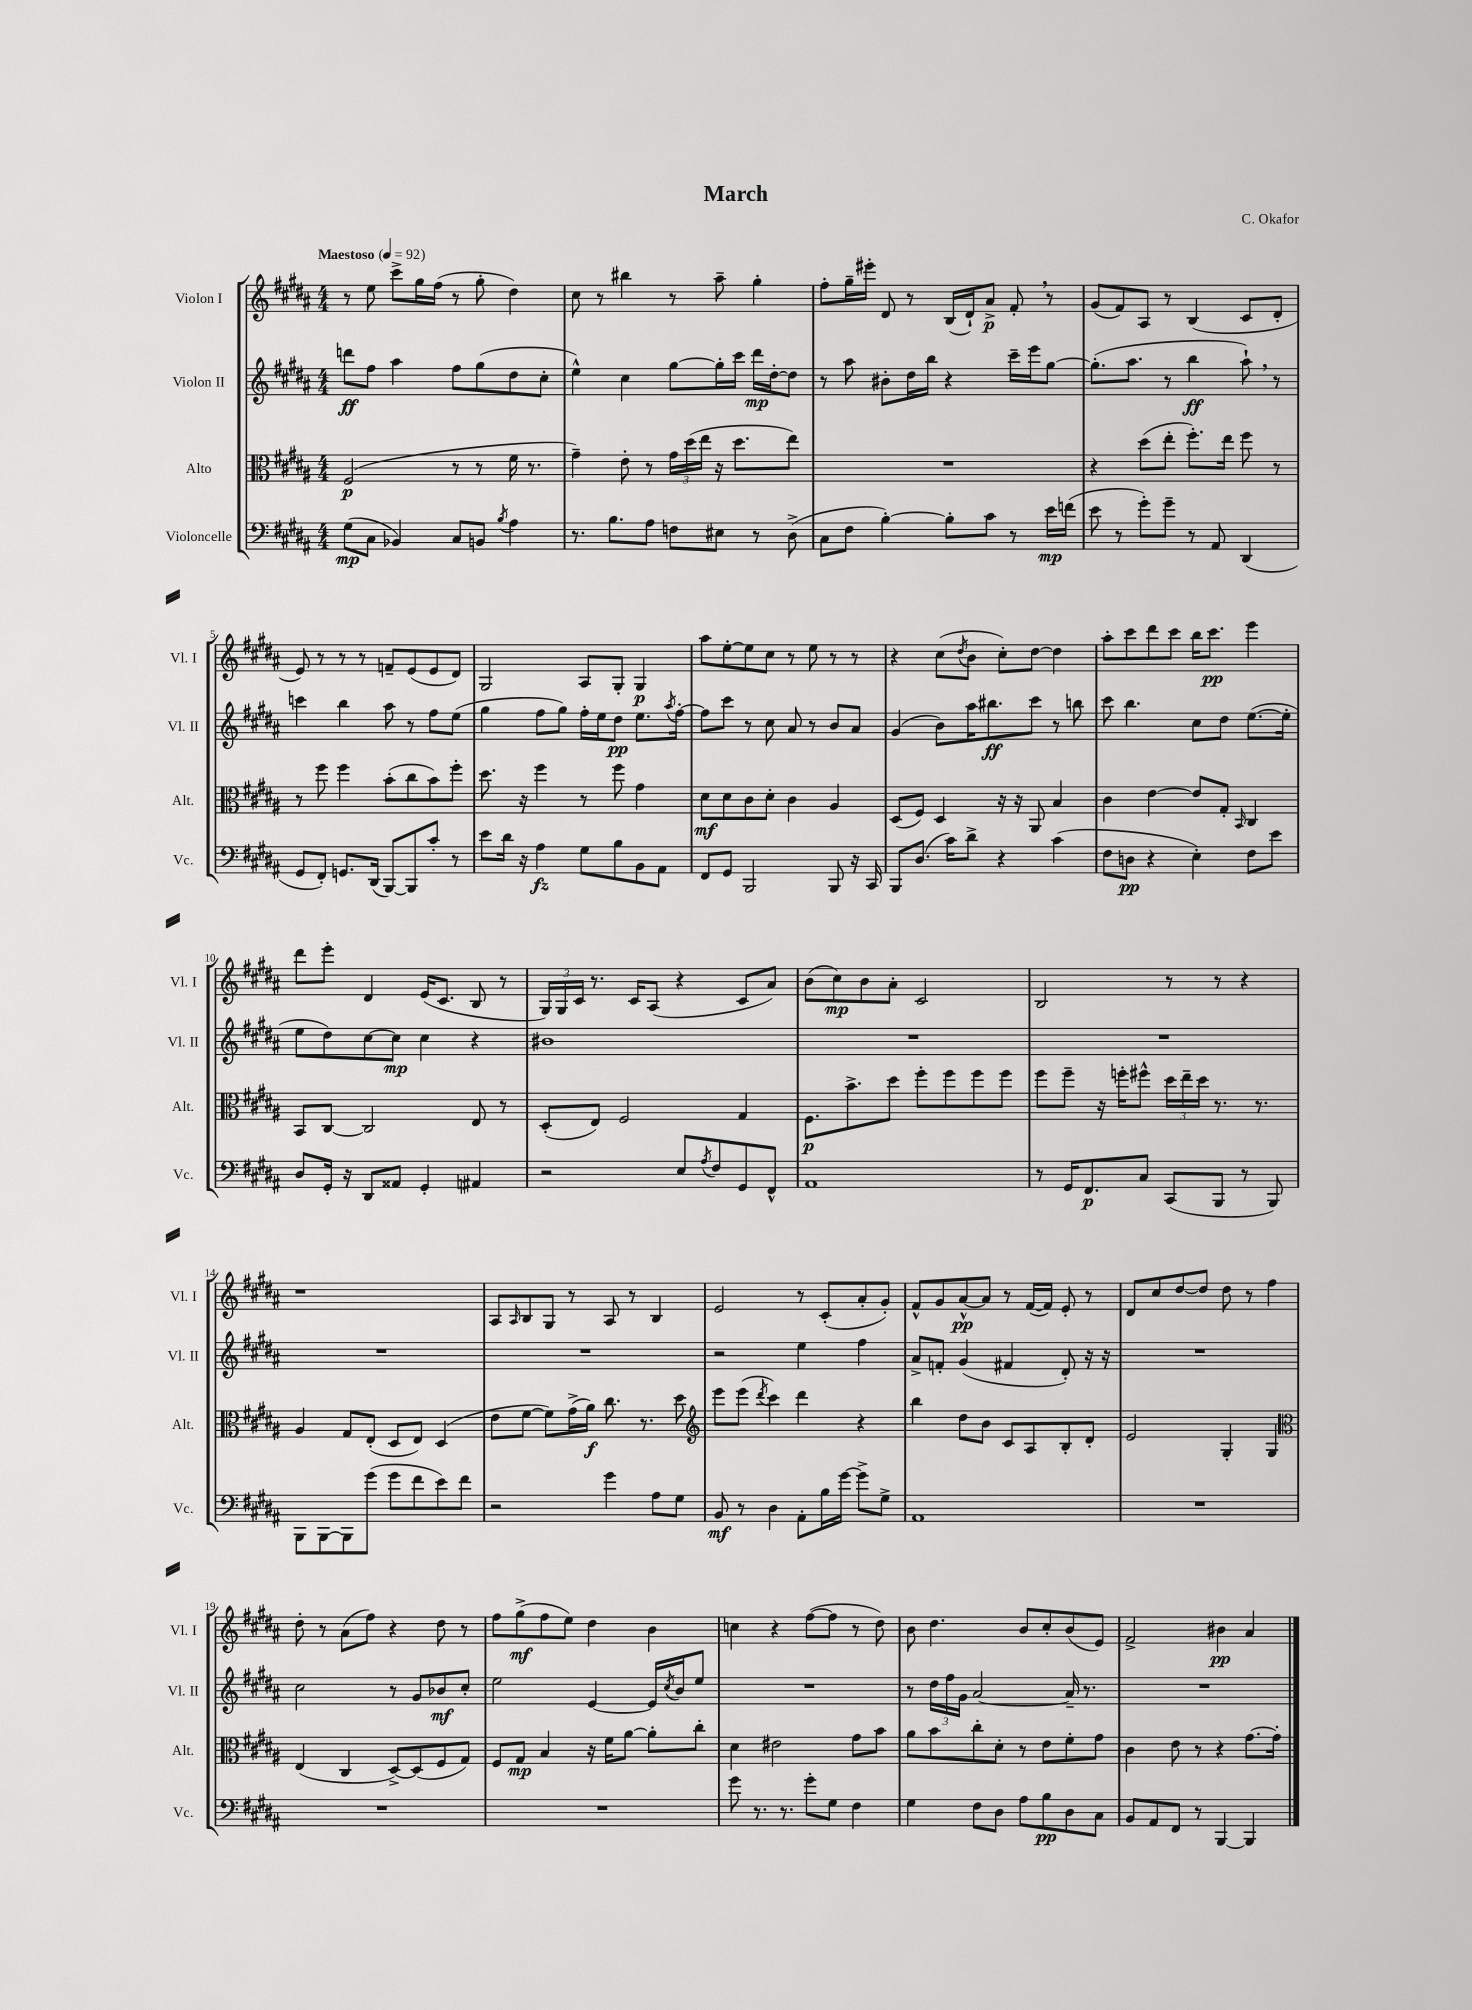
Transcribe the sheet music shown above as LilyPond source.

\header { title = "March" composer = "C. Okafor" }
<<
\new StaffGroup <<
\new Staff = "s0" \with { instrumentName = "Violon I" shortInstrumentName = "Vl. I" } {
    \clef treble \key b \major \numericTimeSignature \time 4/4 \tempo "Maestoso" 4 = 92
    r8 e''8 cis'''8-> gis''16 fis''16( r8 gis''8-. dis''4) |
    cis''8 r8 bis''4 r8 ais''8-- gis''4-. |
    fis''8-. gis''16-- eis'''16-. dis'8 r8 b16( dis'16-!) ais'8->\p fis'8-. \breathe r8 |
    gis'8( fis'8) ais8 r8 b4( cis'8 dis'8-. |
    e'8) r8 r8 r8 f'8-- e'8( e'8 dis'8) |
    gis2 ais8 gis8-. gis4\p |
    ais''8 e''8~-. e''8 cis''8 r8 e''8 r8 r8 |
    r4 cis''8( \acciaccatura { dis''8 } b'8 cis''8-.) dis''8~ dis''4 |
    ais''8-. cis'''8 dis'''8 cis'''8 b''16 cis'''8.\pp e'''4 |
    dis'''8 e'''8-. dis'4 e'16( cis'8. b8 r8 |
    \tuplet 3/2 { gis16) gis16 cis'16 } r8. cis'16 ais8( r4 cis'8 ais'8) |
    b'8( cis''8\mp) b'8 ais'8-. cis'2 |
    b2 r8 r8 r4 |
    r1 |
    ais8 \grace { ais16 } b8 gis8 r8 ais8 r8 b4 |
    e'2 r8 cis'8-.( ais'8-. gis'8-.) |
    fis'8-^ gis'8 ais'8~-^\pp ais'8 r8 fis'16~( fis'16) e'8-. r8 |
    dis'8 cis''8 dis''8~ dis''8 dis''8 r8 fis''4 |
    dis''8-. r8 ais'8( fis''8) r4 dis''8 r8 |
    fis''8 gis''8->\mf( fis''8 e''8) dis''4 b'4 |
    c''4 r4 fis''8~( fis''8 r8 dis''8) |
    b'8 dis''4. b'8 cis''8-. b'8( e'8) |
    fis'2-> bis'4\pp ais'4 \bar "|." |
}
\new Staff = "s1" \with { instrumentName = "Violon II" shortInstrumentName = "Vl. II" } {
    \clef treble \key b \major \numericTimeSignature \time 4/4
    d'''8\ff fis''8 ais''4 fis''8 gis''8( dis''8 cis''8-. |
    e''4-^) cis''4 gis''8~ gis''16-. cis'''16 dis'''16\mp dis''16~-. dis''8 |
    r8 ais''8 bis'8-. dis''16 b''16 r4 cis'''16-- e'''16 gis''8~ |
    gis''8.-.( ais''8. r8 b''4\ff ais''8-!) \breathe r8 |
    c'''4 b''4 ais''8 r8 fis''8 e''8( |
    gis''4 fis''8 gis''8) fis''16-. e''16 dis''8\pp e''8. \acciaccatura { ais''8 } fis''16~-. |
    fis''8 cis'''8 r8 cis''8 ais'8 r8 b'8 ais'8 |
    gis'4( b'8) ais''16 bis''8.\ff cis'''8 r8 b''8 |
    cis'''8 b''4. cis''8 dis''8 e''8.~( e''16-. |
    e''8 dis''8) cis''8~ cis''8\mp cis''4 r4 |
    bis'1 |
    R1 |
    R1 |
    R1 |
    R1 |
    r2 e''4 fis''4 |
    ais'8-> f'8-. gis'4( fis'4 dis'8-.) r16 r16 |
    R1 |
    cis''2 r8 gis'8 bes'8\mf cis''8-. |
    e''2 e'4~ e'16 \acciaccatura { cis''8 } b'16 e''8 |
    R1 |
    r8 \tuplet 3/2 { dis''16 fis''16 gis'16 } ais'2~ ais'16-- r8. |
    R1 \bar "|." |
}
\new Staff = "s2" \with { instrumentName = "Alto" shortInstrumentName = "Alt." } {
    \clef alto \key b \major \numericTimeSignature \time 4/4
    fis2\p( r8 r8 fis'16 r8. |
    gis'4--) e'8-. r8 \tuplet 3/2 { gis'16 dis''16( e''16 } r16 dis''8. e''8) |
    R1 |
    r4 dis''8( e''8-. fis''8.-.) e''16 fis''8 r8 |
    r8 fis''8 fis''4 b'8-.( cis''8 b'8) fis''8-. |
    dis''8. r16 fis''4 r8 fis''8 gis'4 |
    dis'8\mf dis'8 cis'8 dis'8-. cis'4 ais4 |
    dis8( fis8) dis4 r16 r16 ais,8 b4 |
    cis'4 e'4~ e'8 gis8-. \grace { b,16 } cis4 |
    b,8 cis8~ cis2 e8 r8 |
    dis8-.( e8) fis2 gis4 |
    fis8.\p b'8.-> dis''8 fis''8-. fis''8 fis''8 fis''8 |
    fis''8 fis''8-- r16 f''16-. fis''8-^ \tuplet 3/2 { dis''16 e''16-- dis''16 } r8. r8. |
    ais4 gis8 e8-.( dis8 e8) dis4( |
    e'8 fis'8~ fis'8) gis'16->( ais'16\f) cis''8. r8. dis''8 |
    \clef treble e'''8 e'''8( \acciaccatura { dis'''8 } cis'''4) dis'''4 r4 |
    b''4 dis''8 b'8 cis'8 ais8 b8-. dis'8-. |
    e'2 gis4-. gis4 |
    \clef alto e4( cis4 dis8~->) dis8( fis8 gis8) |
    fis8 gis8\mp b4 r16 fis'16 ais'8~ ais'8-. cis''8-. |
    dis'4 eis'2 gis'8 b'8 |
    ais'8 b'8 cis''8-. dis'8-. r8 e'8 fis'8-. gis'8 |
    cis'4 e'8 r8 r4 gis'8.~ gis'16-. \bar "|." |
}
\new Staff = "s3" \with { instrumentName = "Violoncelle" shortInstrumentName = "Vc." } {
    \clef bass \key b \major \numericTimeSignature \time 4/4
    gis8\mp( cis8 bes,4) cis8 b,8 \acciaccatura { b8 } ais4 |
    r8. b8. ais8 f8 eis8 r8 dis8->( |
    cis8 fis8 b4~-.) b8-. cis'8 r8 e'16\mp f'16( |
    e'8 r8 gis'8-.) gis'8-- r8 ais,8 dis,4( |
    gis,8 fis,8-.) g,8. dis,16( b,,8~) b,,8 cis'8-. r8 |
    e'8 dis'16 r16 ais4\fz gis8 b8 b,8 ais,8 |
    fis,8 gis,8 b,,2 b,,8 r16 cis,16 |
    b,,8 dis8.( cis'16) dis'8-> r4 cis'4( |
    fis8 d8\pp r4 e4-.) fis8 e'8 |
    dis8 gis,16-. r16 dis,8 aisis,8 gis,4-. ais,4 |
    r2 e8 \acciaccatura { ais8 } fis8 gis,8 fis,8-^ |
    ais,1 |
    r8 gis,16 fis,8.\p cis8 cis,8( b,,8 r8 b,,8) |
    b,,8 b,,8~ b,,8 gis'8( gis'8 fis'8 e'8) fis'8 |
    r2 gis'4 ais8 gis8 |
    b,8\mf r8 dis4 ais,8-. b16 gis'16~ gis'8-> gis8-> |
    ais,1 |
    R1 |
    R1 |
    R1 |
    gis'8 r8. r8. gis'8-. gis8 fis4 |
    gis4 fis8 dis8 ais8 b8\pp dis8 cis8 |
    b,8 ais,8 fis,8 r8 b,,4~ b,,4 \bar "|." |
}
>>
>>
